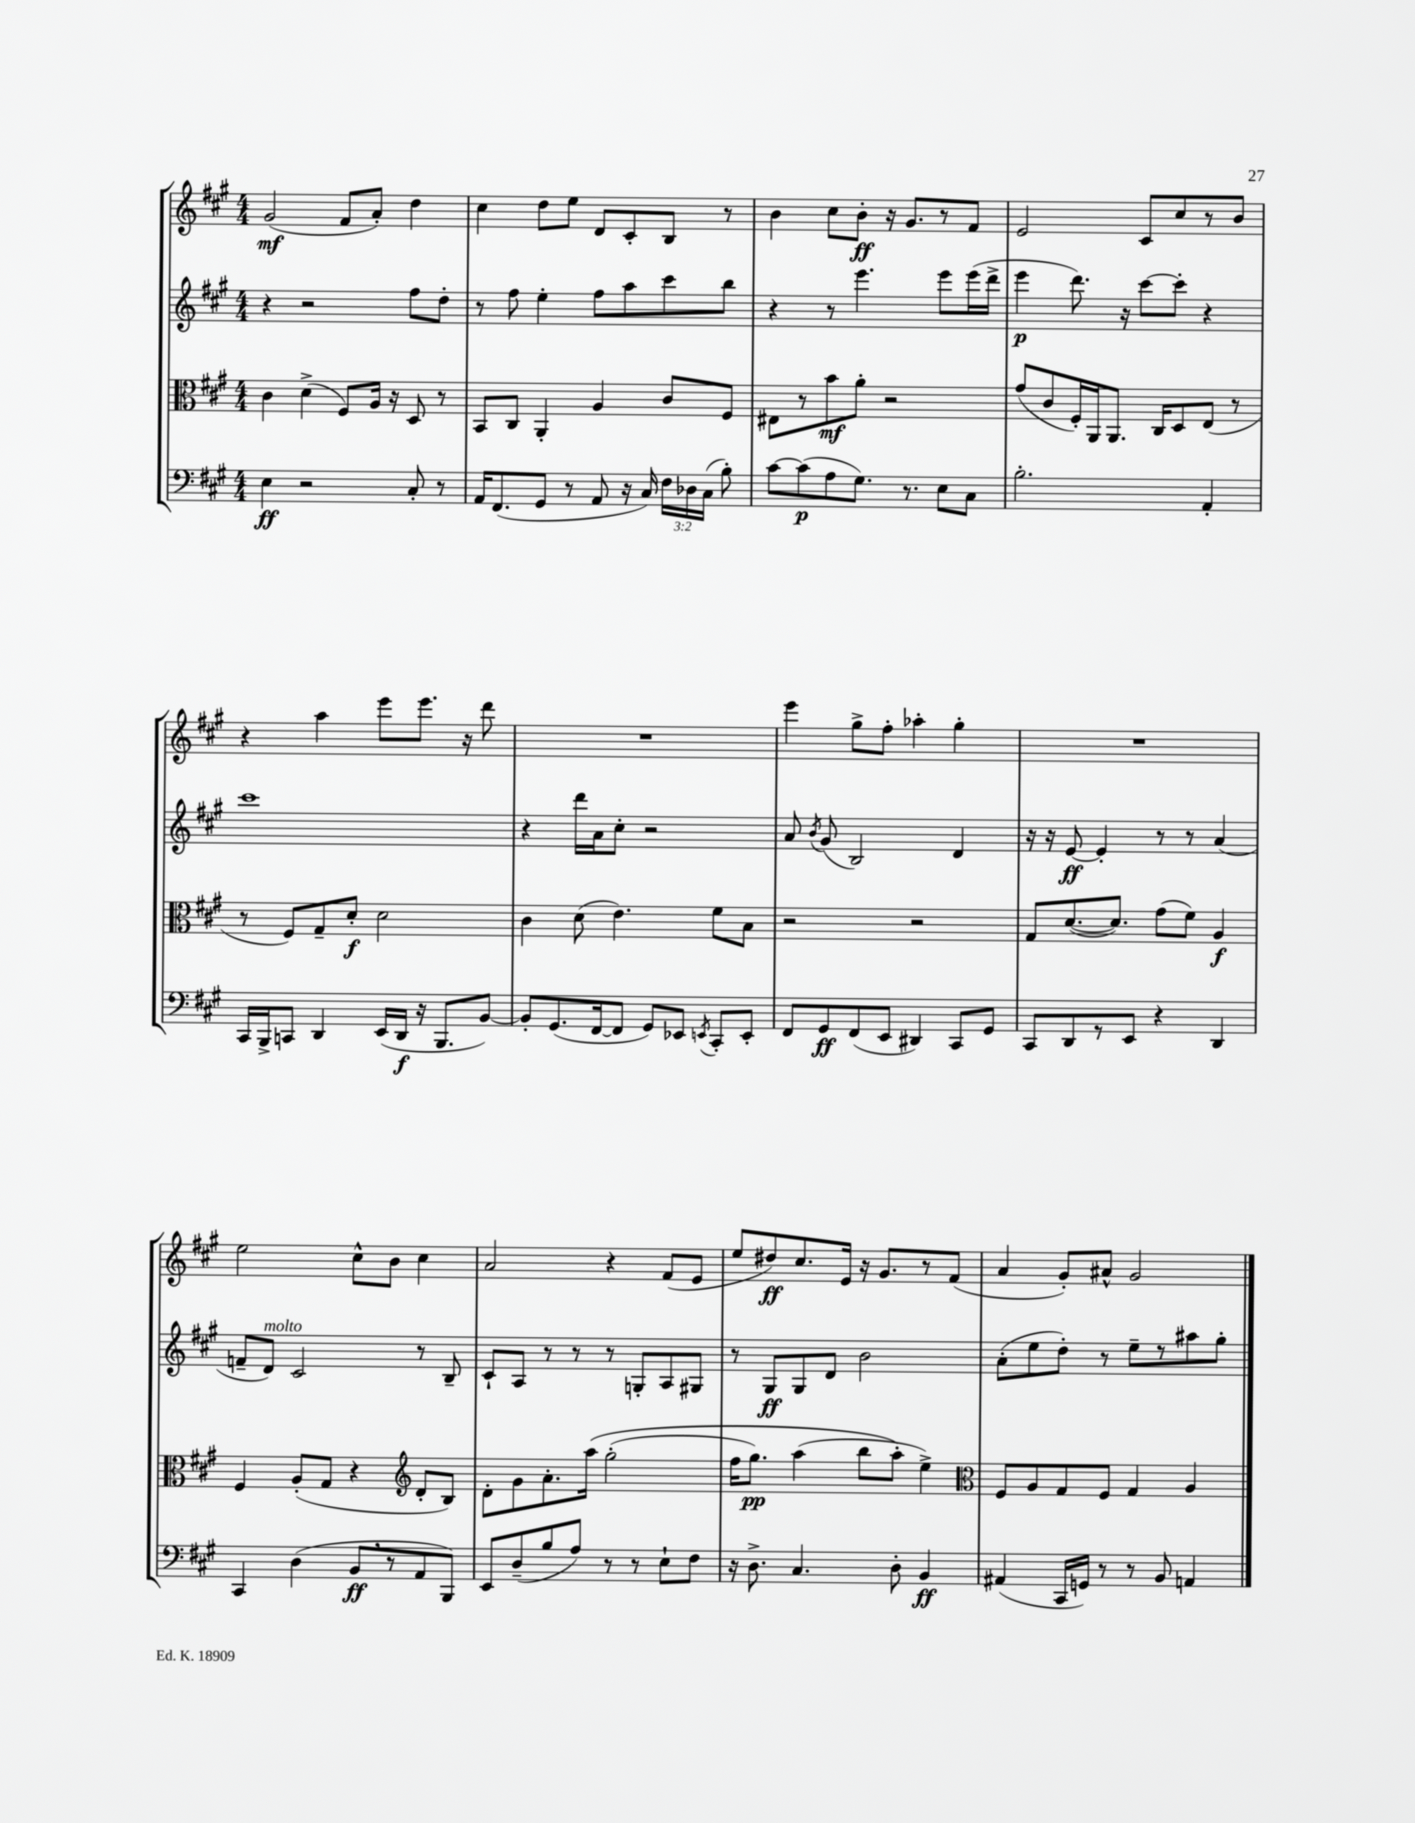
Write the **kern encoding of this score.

**kern	**kern	**kern	**kern
*staff4	*staff3	*staff2	*staff1
*clefF4	*clefC3	*clefG2	*clefG2
*k[f#c#g#]	*k[f#c#g#]	*k[f#c#g#]	*k[f#c#g#]
*M4/4	*M4/4	*M4/4	*M4/4
4E	4c#	4r	(2g#
2r	(4d^	2r	.
.	8F#)	.	8f#
.	16A	.	8a')
.	16r	.	.
8C#'	8D	8ff#	4dd
8r	8r	8dd'	.
=	=	=	=
16AA	8BB	8r	4cc#
(8.FF#	.	.	.
.	8C#	8ff#	.
8GG#	4AA'	4ee'	8dd
8r	.	.	8ee
8AA	4A	8ff#	8d
16r	.	8aa	8c#'
16C#)	.	.	.
24F#	8c#	8ccc#	8B
24D-	.	.	.
(24C#	.	.	.
8B')	8F#	8bb	8r
=	=	=	=
[8c#	8E#	4r	4b
(8c#]	8r	.	.
8A	8b	8r	8cc#
8.G#)	8a'	4.eee	8b'
.	2r	.	16r
8.r	.	.	8.g#
8E	.	8eee	8r
8C#	.	(16eee	8f#
.	.	16ddd^	.
=	=	=	=
2.B'	(8g#	4eee	2e
.	8c#	.	.
.	16F#')	8.ddd)	.
.	16AA	.	.
.	8.AA	.	.
.	.	16r	.
.	.	[8ccc#	8c#
.	16C#	.	.
.	8D	8ccc#']	8cc#
4AA'	(8E	4r	8r
.	8r	.	8b
=	=	=	=
16CC#	8r	1ccc#	4r
16BBB^	.	.	.
8CC	8F#)	.	.
4DD	8G#~	.	4aa
.	8d'	.	.
(16EE	2d	.	8eee
16DD	.	.	.
16r	.	.	8.eee
8.BBB	.	.	.
.	.	.	16r
[8BB)	.	.	8ddd
=	=	=	=
8BB']	4c#	4r	1r
(8.GG#	.	.	.
.	(8d	16ddd	.
[16FF#	.	16a	.
8FF#]	4.e)	8cc#'	.
8GG#)	.	2r	.
8EE-	.	.	.
8qEE	.	.	.
8CC#'	8f#	.	.
8EE'	8B	.	.
=	=	=	=
8FF#	2r	8a	4eee
.	.	8qb	.
8GG#	.	(8g#	.
(8FF#	.	2B)	8gg#^
8EE	.	.	8ff#'
4DD#)	2r	.	4aa-'
8CC#	.	4d	4gg#'
8GG#	.	.	.
=	=	=	=
8CC#	8G#	16r	1r
.	.	16r	.
8DD	([8.d	[8e	.
8r	.	4e']	.
.	8.d])	.	.
8EE	.	.	.
4r	(8g#	8r	.
.	8f#)	8r	.
4DD	4A	(4a	.
=	=	=	=
4CC#	4F#	8f~	2ee
.	.	8d)	.
(4D	(8A'	2c#	.
.	8G#	.	.
8BB	4r	.	8cc#^^
8r	.	.	8b
*	*clefG2	*	*
8AA	8d'	8r	4cc#
8BBB)	8B)	8B~	.
=	=	=	=
8EE	8d'	8c#`	2a
(8D~	8g#	8A	.
8B	8.a'	8r	.
8A)	.	8r	.
.	&(16aa	.	.
8r	(2gg#'	8r	4r
8r	.	8G'	.
8E`	.	8A	(8f#
8F#	.	8G#	8e
=	=	=	=
16r	16ff#	8r	8ee
8.D^	8.gg#)	.	.
.	.	8G#	8dd#)
4.C#	(4aa	8G#	8.cc#
.	.	8d	.
.	.	.	16e
.	8bb	2b	16r
.	.	.	8.g#
8D'	8aa'&)	.	.
4BB	4ee^)	.	8r
.	.	.	(8f#
=	=	=	=
*	*clefC3	*	*
(4AA#	8F#	(8a'	4a
.	8A	8ee	.
16CC#	8G#	8dd')	8g#')
16GG)	.	.	.
8r	8F#	8r	8a#^^
8r	4G#	8ee~	2g#
8BB	.	8r	.
4AA	4A	8aa#	.
.	.	8gg#'	.
==	==	==	==
*-	*-	*-	*-
